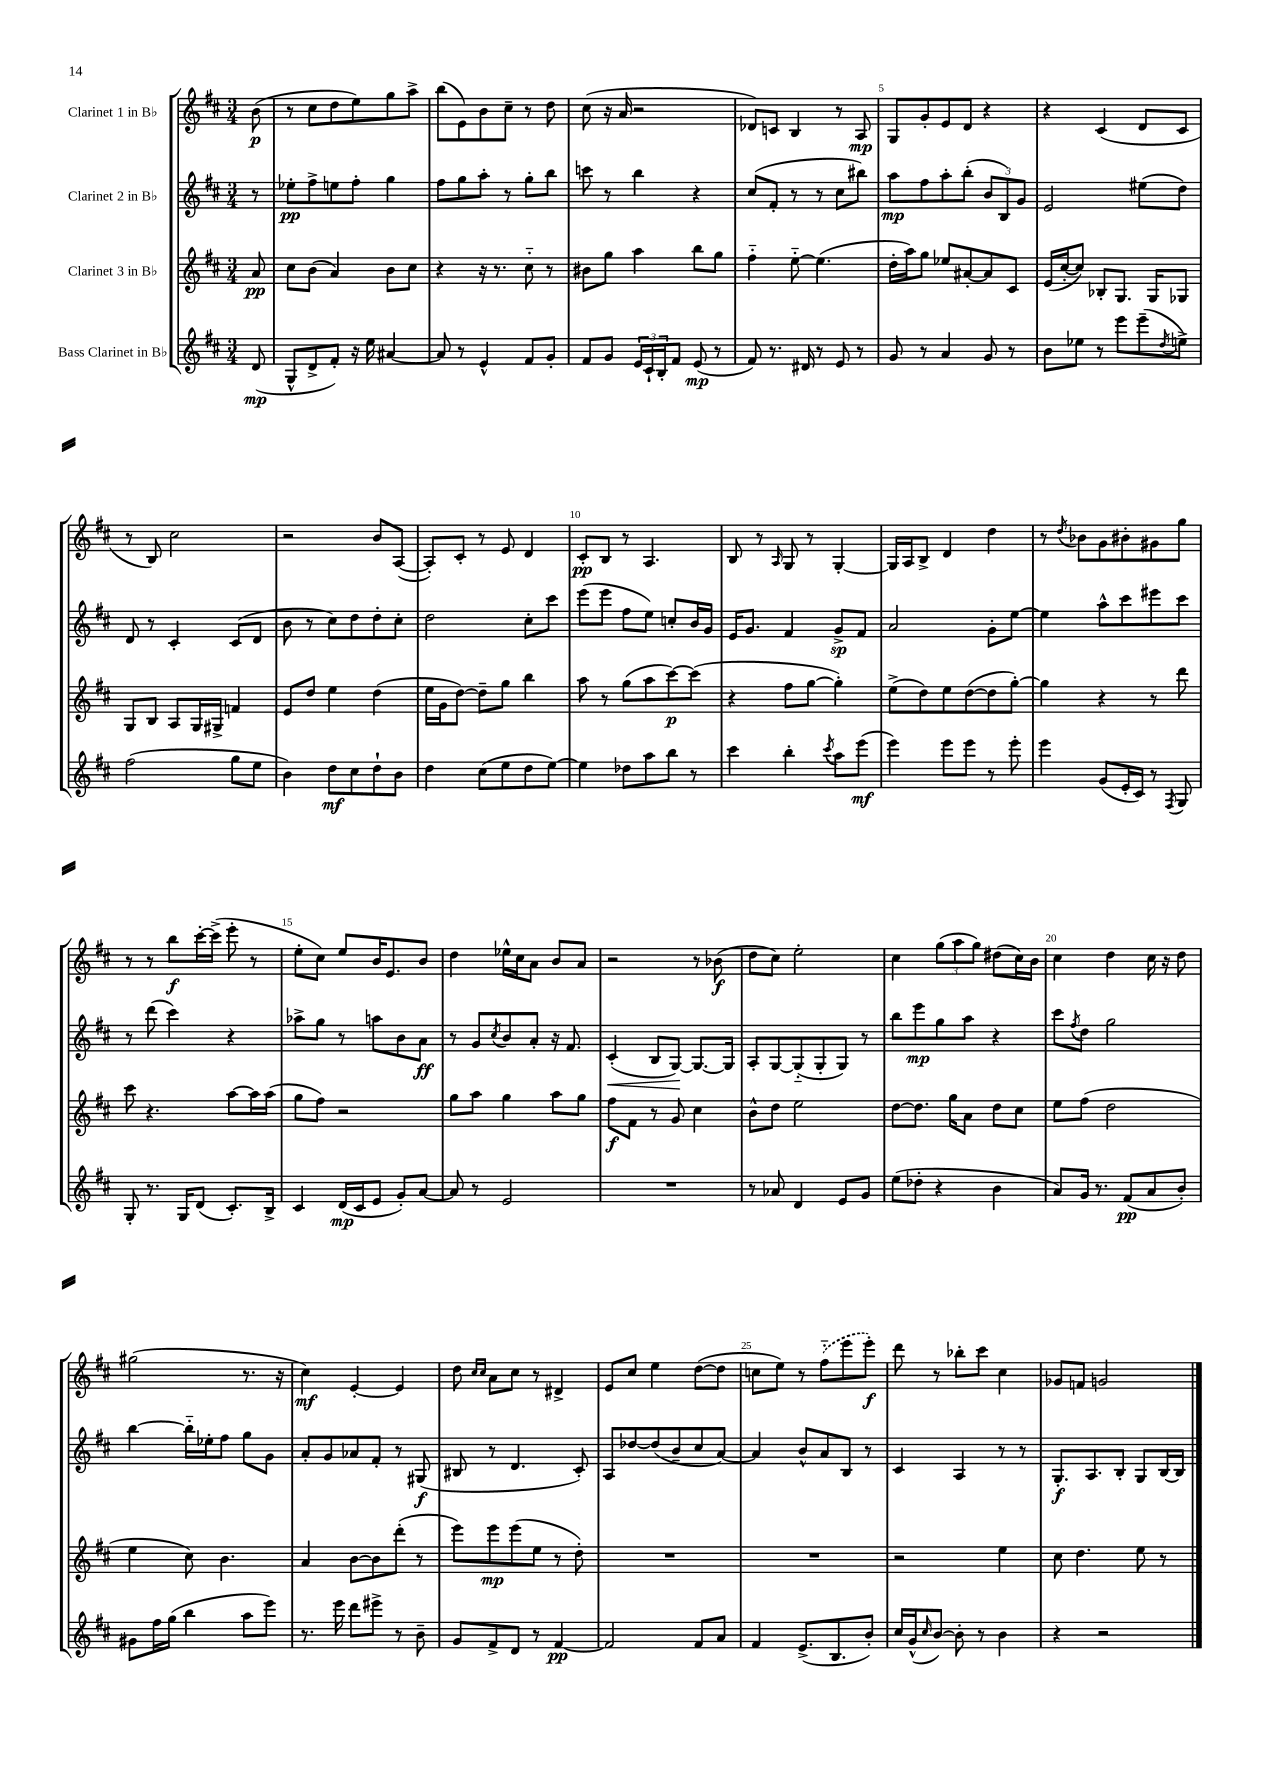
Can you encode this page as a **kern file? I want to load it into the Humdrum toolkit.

**kern	**dynam	**kern	**dynam	**kern	**dynam	**kern	**dynam
*part4	*part4	*part3	*part3	*part2	*part2	*part1	*part1
*staff4	*staff4	*staff3	*staff3	*staff2	*staff2	*staff1	*staff1
*I"Bass Clarinet in B♭	*	*I"Clarinet 3 in B♭	*	*I"Clarinet 2 in B♭	*	*I"Clarinet 1 in B♭	*
*clefG2	*	*clefG2	*	*clefG2	*	*clefG2	*
*k[f#c#]	*	*k[f#c#]	*	*k[f#c#]	*	*k[f#c#]	*
*M3/4	*	*M3/4	*	*M3/4	*	*M3/4	*
=	=	=	=	=	=	=	=
(8d/	mp	8a/	pp	8r	.	(8b\	p
=1	=1	=1	=1	=1	=1	=1	=1
8G^^/L	.	8cc#\L	.	8ee-X'\L	pp	8r	.
8d^/	.	(8b\J	.	8ff#^\	.	8cc#\L	.
8f#'/J)	.	4a/)	.	8een\	.	8dd\	.
16r	.	.	.	8ff#'\J	.	8ee\)	.
16ee\	.	.	.	.	.	.	.
[4a#X/	.	8b\L	.	4gg\	.	8gg\	.
.	.	8cc#\J	.	.	.	8aa^\J	.
=2	=2	=2	=2	=2	=2	=2	=2
8a#/]	.	4r	.	8ff#\L	.	(8bb\L	.
8r	.	.	.	8gg\	.	8e\)	.
4e^^/	.	16r	.	8aa'\J	.	8b\	.
.	.	8.r	.	.	.	.	.
.	.	.	.	8r	.	8cc#~\J	.
8f#/L	.	8cc#\	.	8gg'\L	.	8r	.
8g'/J	.	8r	.	8bb\J	.	8dd\	.
=3	=3	=3	=3	=3	=3	=3	=3
8f#/L	.	8b#X\L	.	8cccn\	.	(8cc#\	.
8g/J	.	8gg\J	.	8r	.	16r	.
.	.	.	.	.	.	16a/	.
24e/LL	.	4aa\	.	4bb\	.	2r	.
24c#`/	.	.	.	.	.	.	.
24B'/J	.	.	.	.	.	.	.
8f#/J	.	.	.	.	.	.	.
(8e/	mp	8bb\L	.	4r	.	.	.
8r	.	8gg\J	.	.	.	.	.
=4	=4	=4	=4	=4	=4	=4	=4
8f#/)	.	4ff#\	.	(8cc#/L	.	8d-X/L)	.
8.r	.	.	.	8f#'/J	.	8cn/J	.
.	.	[8ee\	.	8r	.	4B/	.
16d#X/	.	.	.	.	.	.	.
8r	.	(4.ee\]	.	8r	.	.	.
8e/	.	.	.	8cc#\L	.	8r	.
8r	.	.	.	8bb#X\J)	.	8A/	mp
=5	=5	=5	=5	=5	=5	=5	=5
8g/	.	16dd'\LL	.	8aa\L	mp	8G/L	.
.	.	16aa\J)	.	.	.	.	.
8r	.	8gg\J	.	8ff#\	.	8g'/	.
4a/	.	8ee-X/L	.	8aa'\	.	8e/	.
.	.	[8a#X'/	.	(8bb'\J	.	8d/J	.
8g/	.	8a#/]	.	12b/L	.	4r	.
.	.	.	.	12B/)	.	.	.
8r	.	8c#/J	.	.	.	.	.
.	.	.	.	12g/J	.	.	.
=6	=6	=6	=6	=6	=6	=6	=6
8b\L	.	(16e/LL	.	2e/	.	4r	.
.	.	[16cc#'/J	.	.	.	.	.
8ee-X\J	.	8cc#/J])	.	.	.	.	.
8r	.	8B-X'/L	.	.	.	(4c#/	.
8eee\L	.	8.G/J	.	.	.	.	.
(8eee~\	.	.	.	(8ee#X\L	.	8d/L	.
.	.	16G/KL	.	.	.	.	.
8qdd/	.	.	.	.	.	.	.
8een^\J)	.	8G-X/J	.	8dd\J)	.	8c#/J	.
!!LO:LB:g=z
=7	=7	=7	=7	=7	=7	=7	=7
(2ff#\	.	8G/L	.	8d/	.	8r	.
.	.	8B/J	.	8r	.	8B/)	.
.	.	8A/L	.	4c#'/	.	2cc#\	.
.	.	16G/L	.	.	.	.	.
.	.	16G#X^/JJ	.	.	.	.	.
8gg\L	.	4fn/	.	(8c#/L	.	.	.
8ee\J	.	.	.	8d/J	.	.	.
=8	=8	=8	=8	=8	=8	=8	=8
4b\)	.	8e/L	.	8b\	.	2r	.
.	.	8dd/J	.	8r	.	.	.
8dd\L	mf	4ee\	.	8cc#\L)	.	.	.
8cc#\	.	.	.	8dd\	.	.	.
8dd`\	.	(4dd\	.	8dd'\	.	8b/L	.
8b\J	.	.	.	8cc#'\J	.	([8A/J	.
=9	=9	=9	=9	=9	=9	=9	=9
4dd\	.	16ee\LL	.	2dd\	.	8A'/L])	.
.	.	16g\J	.	.	.	.	.
.	.	[8dd\J)	.	.	.	8c#'/J	.
(8cc#\L	.	8dd~\L]	.	.	.	8r	.
8ee\	.	8gg\J	.	.	.	8e/	.
8dd\	.	4bb\	.	8cc#'\L	.	4d/	.
[8ee\J)	.	.	.	8ccc#\J	.	.	.
=10	=10	=10	=10	=10	=10	=10	=10
4ee\]	.	8aa\	.	(8eee\L	.	8c#'/L	pp
.	.	8r	.	8eee\J	.	8B/J	.
8dd-X\L	.	(8gg\L	.	8ff#\L	.	8r	.
8aa\	.	8aa\	.	8ee\J)	.	4.A/	.
8bb\J	.	[8ccc#\)	p	8ccn'/L	.	.	.
8r	.	(8ccc#\J]	.	16b/L	.	.	.
.	.	.	.	16g/JJ	.	.	.
=11	=11	=11	=11	=11	=11	=11	=11
4ccc#\	.	4r	.	16e/KL	.	8B/	.
.	.	.	.	8.g/J	.	.	.
.	.	.	.	.	.	8r	.
.	.	.	.	.	.	16qqA/	.
4bb'\	.	8ff#\L	.	4f#/	.	8G/	.
.	.	[8gg\J	.	.	.	8r	.
8qccc#/	.	.	.	.	.	.	.
8aa\L	.	4gg'\])	.	8g^/L	sp	[4G'/	.
(8eee\J	mf	.	.	8f#/J	.	.	.
=12	=12	=12	=12	=12	=12	=12	=12
4eee\)	.	(8ee^\L	.	2a/	.	16G/LL]	.
.	.	.	.	.	.	16A/J	.
.	.	8dd\)	.	.	.	8B^/J	.
8eee\L	.	8ee\	.	.	.	4d/	.
8eee\J	.	([8dd\	.	.	.	.	.
8r	.	8dd\]	.	8g'\L	.	4dd\	.
8eee'\	.	[8gg'\J)	.	[8ee\J	.	.	.
=13	=13	=13	=13	=13	=13	=13	=13
4eee\	.	4gg\]	.	4ee\]	.	8r	.
.	.	.	.	.	.	8qdd/	.
.	.	.	.	.	.	8b-X\L	.
(8g/L	.	4r	.	8aa^^\L	.	8g\	.
16e'/L	.	.	.	8ccc#\	.	8b#X'\	.
16c#/JJ)	.	.	.	.	.	.	.
8r	.	8r	.	8eee#X\	.	8g#X\	.
8qF#/	.	.	.	.	.	.	.
8G/	.	8ddd\	.	8ccc#\J	.	8gg\J	.
!!LO:LB:g=z
=14	=14	=14	=14	=14	=14	=14	=14
8G'/	.	8ccc#\	.	8r	.	8r	.
8.r	.	4.r	.	(8ddd\	.	8r	.
.	.	.	.	4ccc#\)	.	8bb\L	f
16G/KL	.	.	.	.	.	.	.
(8d/J	.	.	.	.	.	[16ccc#'\L	.
.	.	.	.	.	.	(16ccc#^\JJ]	.
8.c#'/L)	.	[8aa\L	.	4r	.	8eee'\	.
.	.	16aa\L]	.	.	.	8r	.
16B^/Jk	.	(16aa\JJ	.	.	.	.	.
=15	=15	=15	=15	=15	=15	=15	=15
4c#/	.	8gg\L	.	8aa-X^\L	.	8ee'\L	.
.	.	8ff#\J)	.	8gg\J	.	8cc#\J)	.
(16d/LL	mp	2r	.	8r	.	8ee/L	.
16c#/J	.	.	.	.	.	.	.
8e/J	.	.	.	8aan\L	.	16b/K	.
.	.	.	.	.	.	8.e/	.
8g'/L)	.	.	.	8b\	.	.	.
[8a/J	.	.	.	8a\J	ff	8b/J	.
=16	=16	=16	=16	=16	=16	=16	=16
8a/]	.	8gg\L	.	8r	.	4dd\	.
8r	.	8aa\J	.	8g/L	.	.	.
.	.	.	.	8qcc#/	.	.	.
2e/	.	4gg\	.	8b/	.	16ee-X^^\LL	.
.	.	.	.	.	.	16cc#\J	.
.	.	.	.	8a'/J	.	8a\J	.
.	.	8aa\L	.	16r	.	8b/L	.
.	.	.	.	8.f#/	.	.	.
.	.	8gg\J	.	.	.	8a/J	.
=17	=17	=17	=17	=17	=17	=17	=17
!	!	!	!	!	!LO:HP:b	!	!
2.r	.	8ff#\L	f	(4c#'/	<	2r	.
.	.	8f#\J	.	.	.	.	.
.	.	8r	.	8B/L	.	.	.
.	.	8g/	.	[8G/J)	.	.	.
.	.	4cc#\	.	8.G/L_	[	8r	.
.	.	.	.	.	.	(8b-X\	f
.	.	.	.	16G/Jk]	.	.	.
=18	=18	=18	=18	=18	=18	=18	=18
8r	.	8b^^\L	.	8A'/L	.	8dd\L	.
8a-X/	.	8dd\J	.	[8G/	.	8cc#\J)	.
4d/	.	2ee\	.	(8G/]	.	2ee'\	.
.	.	.	.	8G'/	.	.	.
8e/L	.	.	.	8G/J)	.	.	.
8g/J	.	.	.	8r	.	.	.
=19	=19	=19	=19	=19	=19	=19	=19
(8ee\L	.	[8dd\L	.	8bb\L	.	4cc#\	.
8dd-X'\J	.	8.dd\J]	.	8eee\	mp	.	.
4r	.	.	.	8gg\	.	(12gg\L	.
.	.	16gg\KL	.	.	.	.	.
.	.	.	.	.	.	12aa\	.
.	.	8a\J	.	8aa\J	.	.	.
.	.	.	.	.	.	12gg\J)	.
4b\	.	8dd\L	.	4r	.	(8dd#X\L	.
.	.	8cc#\J	.	.	.	16cc#\L)	.
.	.	.	.	.	.	16b\JJ	.
=20	=20	=20	=20	=20	=20	=20	=20
8a/L)	.	8ee\L	.	8ccc#\L	.	4cc#\	.
.	.	.	.	8qff#/	.	.	.
16g/Jk	.	(8ff#\J	.	8dd\J	.	.	.
8.r	.	.	.	.	.	.	.
.	.	2dd\	.	2gg\	.	4dd\	.
(8f#/L	pp	.	.	.	.	.	.
8a/	.	.	.	.	.	16cc#\	.
.	.	.	.	.	.	16r	.
8b'/J)	.	.	.	.	.	8dd\	.
!!LO:LB:g=z
=21	=21	=21	=21	=21	=21	=21	=21
8g#X\L	.	4ee\	.	[4bb\	.	(2gg#X\	.
16ff#\L	.	.	.	.	.	.	.
(16gg\JJ	.	.	.	.	.	.	.
4bb\	.	8cc#\)	.	16bb\LL]	.	.	.
.	.	.	.	16ee-X'\J	.	.	.
.	.	4.b\	.	8ff#\J	.	.	.
8aa\L	.	.	.	8gg\L	.	8.r	.
8eee\J)	.	.	.	8g\J	.	.	.
.	.	.	.	.	.	16r	.
=22	=22	=22	=22	=22	=22	=22	=22
8.r	.	4a/	.	8a'/L	.	4cc#\)	mf
.	.	.	.	8g/	.	.	.
16eee\	.	.	.	.	.	.	.
8ddd\L	.	[8b\L	.	8a-X/	.	[4e'/	.
8eee#X^\J	.	8b\]	.	8f#'/J	.	.	.
8r	.	(8ddd'\J	.	8r	.	4e/]	.
8b~\	.	8r	.	(8G#X/	f	.	.
=23	=23	=23	=23	=23	=23	=23	=23
8g/L	.	8eee\L)	.	8B#X/	.	8dd\	.
.	.	.	.	.	.	16qqcc#/LL	.
.	.	.	.	.	.	16qqcc#/JJ	.
8f#^/	.	8eee\	mp	8r	.	8a\L	.
8d/J	.	(8eee\	.	4.d/	.	8cc#\J	.
8r	.	8ee\J	.	.	.	8r	.
[4f#/	pp	8r	.	.	.	4d#X^/	.
.	.	8dd'\)	.	8c#'/)	.	.	.
=24	=24	=24	=24	=24	=24	=24	=24
2f#/]	.	2.r	.	8A/L	.	8e/L	.
.	.	.	.	[8dd-X/	.	8cc#/J	.
.	.	.	.	(8dd-/]	.	4ee\	.
.	.	.	.	8b~/	.	.	.
8f#/L	.	.	.	8cc#/	.	([8dd\L	.
8a/J	.	.	.	[8a/J)	.	8dd\J]	.
=25	=25	=25	=25	=25	=25	=25	=25
4f#/	.	2.r	.	4a/]	.	8ccn\L	.
.	.	.	.	.	.	8ee\J)	.
(8.e^/L	.	.	.	8b^^/L	.	8r	.
.	.	.	.	8a/	.	(8ff#\L	.
8.B/	.	.	.	.	.	.	.
.	.	.	.	8B/J	.	8eee\	.
8b'/J)	.	.	.	8r	.	8eee'\J)	f
=26	=26	=26	=26	=26	=26	=26	=26
16cc#/LL	.	2r	.	4c#/	.	8ddd\	.
(16g^^/J	.	.	.	.	.	.	.
16qqcc#/	.	.	.	.	.	.	.
[8b/J)	.	.	.	.	.	8r	.
8b'\]	.	.	.	4A/	.	8bb-X'\L	.
8r	.	.	.	.	.	8ccc#\J	.
4b\	.	4ee\	.	8r	.	4cc#\	.
.	.	.	.	8r	.	.	.
=27	=27	=27	=27	=27	=27	=27	=27
4r	.	8cc#\	.	8.G'/L	f	8g-X/L	.
.	.	4.dd\	.	.	.	8fn/J	.
.	.	.	.	8.A/	.	.	.
2r	.	.	.	.	.	2gn/	.
.	.	.	.	8B'/J	.	.	.
.	.	8ee\	.	8G/L	.	.	.
.	.	8r	.	[16B/L	.	.	.
.	.	.	.	16B/JJ]	.	.	.
==	==	==	==	==	==	==	==
*-	*-	*-	*-	*-	*-	*-	*-
